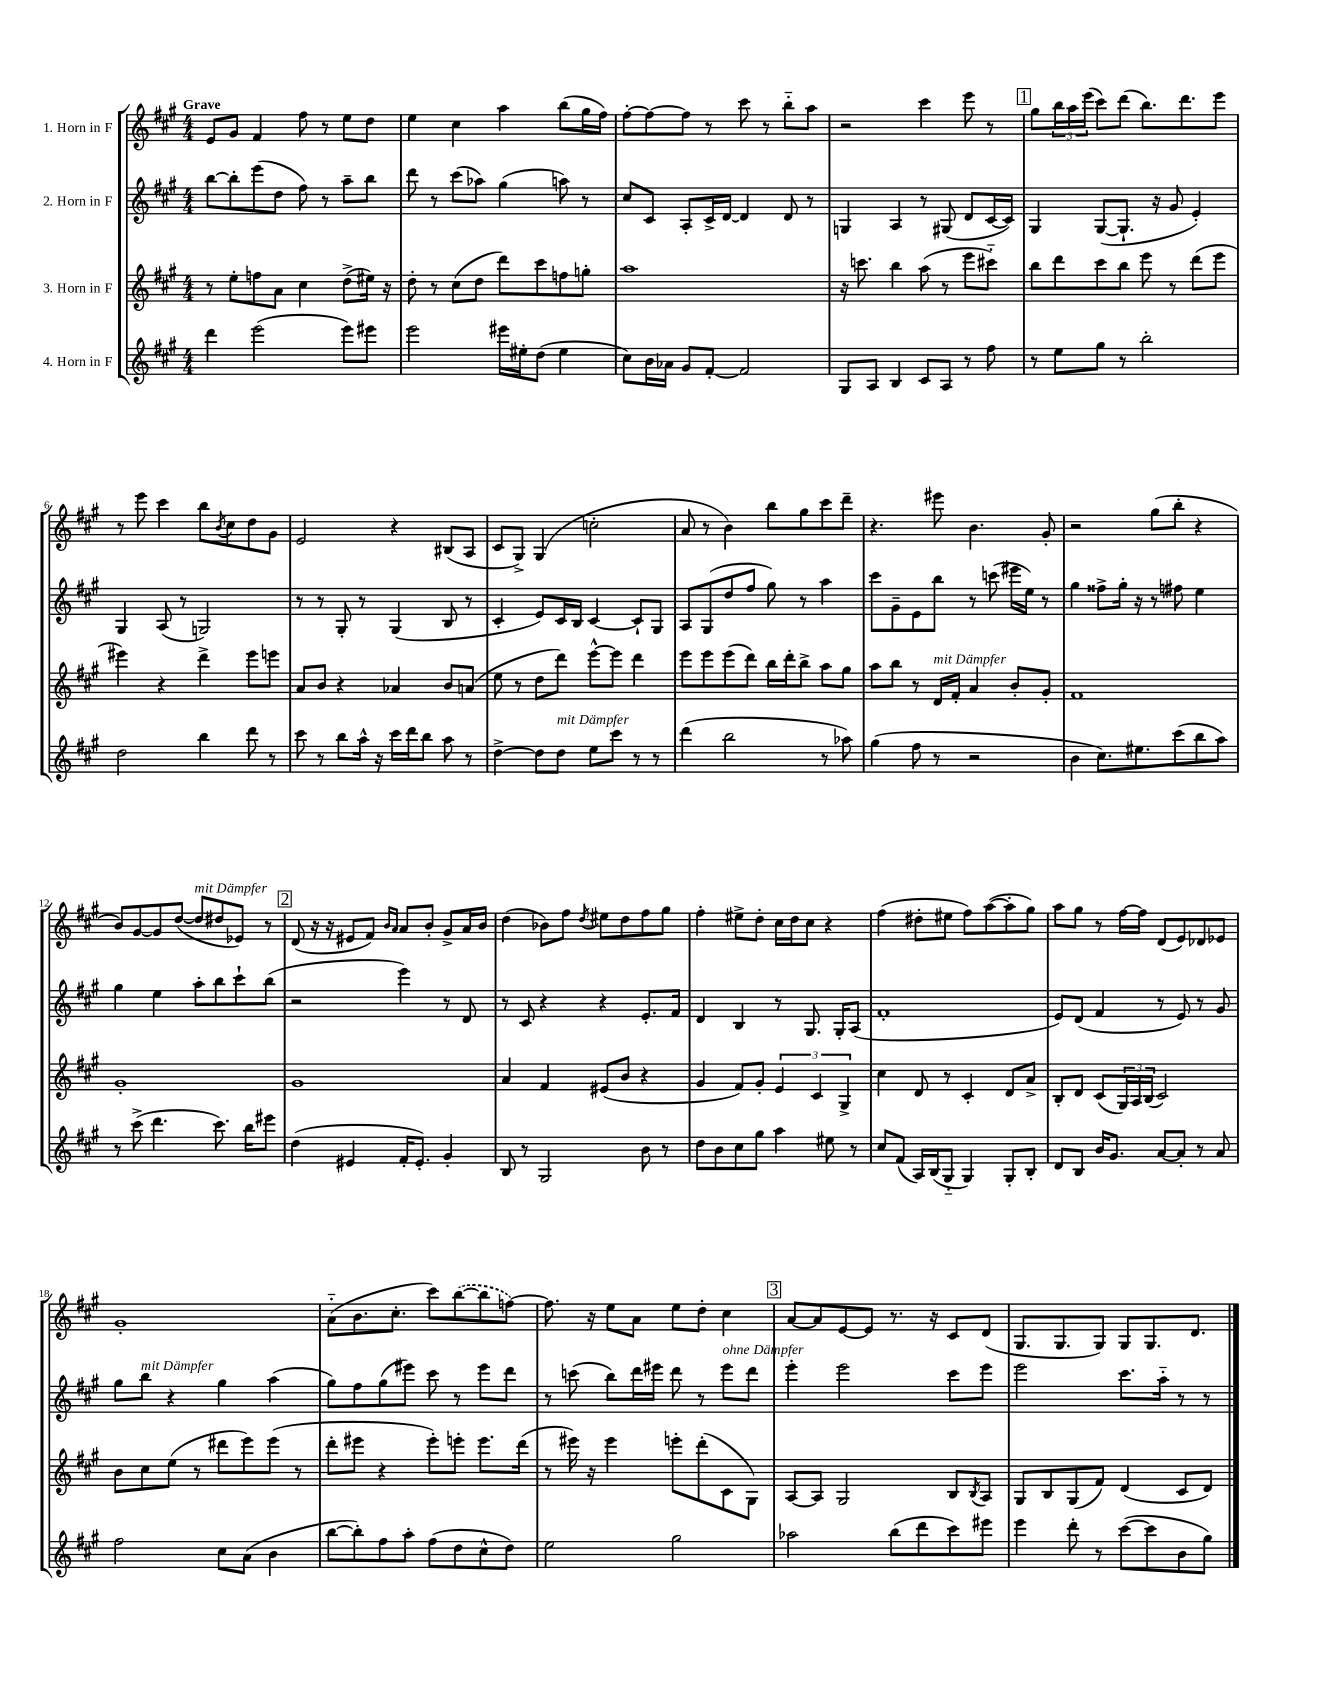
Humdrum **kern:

**kern	**kern	**kern	**kern
*part4	*part3	*part2	*part1
*staff4	*staff3	*staff2	*staff1
*I"4. Horn in F	*I"3. Horn in F	*I"2. Horn in F	*I"1. Horn in F
*clefG2	*clefG2	*clefG2	*clefG2
*k[f#c#g#]	*k[f#c#g#]	*k[f#c#g#]	*k[f#c#g#]
*M4/4	*M4/4	*M4/4	*M4/4
=1	=1	=1	=1
!	!	!	!LO:TX:a:B:t=Grave
4ddd\	8r	[8bb\L	8e/L
.	8ee'\L	8bb'\]	8g#/J
(2eee\	8ffn\	(8eee\	4f#/
.	8a\J	8dd\J	.
.	4cc#\	8ff#\)	8ff#\
.	.	8r	8r
8eee\L)	(8dd^\L	8aa~\L	8ee\L
8eee#X\J	16ee#X\Jk)	8bb\J	8dd\J
.	16r	.	.
=2	=2	=2	=2
2eee\	8dd'\	8ddd\	4ee\
.	8r	8r	.
.	(8cc#\L	(8ccc#\L	4cc#\
.	8dd\J	8aa-X\J)	.
16eee#X\LL	8ddd\L)	(4gg#\	4aa\
16ee#X'\J	.	.	.
(8dd\J	8ccc#\	.	.
4ee#\	8ffn\	8aan\)	(8bb\L
.	8ggn'\J	8r	16gg#\L
.	.	.	16ff#\JJ)
=3	=3	=3	=3
8cc#\L)	1aa	8cc#/L	[8ff#'\L
16b\L	.	8c#/J	8ff#\_
16a-X\JJ	.	.	.
8g#/L	.	8A'/L	8ff#\J]
[8f#'/J	.	16c#^/L	8r
.	.	[16d/JJ	.
2f#/]	.	4d/]	8ccc#\
.	.	.	8r
.	.	8d/	8bb\L
.	.	8r	8aa\J
=4	=4	=4	=4
8G#/L	16r	4Gn/	2r
.	8.cccn\	.	.
8A/J	.	.	.
4B/	4bb\	4A/	.
8c#/L	(8aa\	8r	4ccc#\
8A/J	8r	(8G#X/	.
8r	8eee\L	8d/L	8eee\
8ff#\	8ccc#X\J)	[16c#/L	8r
.	.	16c#/JJ])	.
!!LO:REH:place=s1:t=1
=5	=5	=5	=5
8r	8bb\L	4G#/	8gg#\L
8ee\L	8ddd\	.	24bb\L
.	.	.	24aa\
.	.	.	(24eee\JJ
8gg#\J	8ccc#\	([8G#/L	8ccc#\L)
8r	8bb\J	8.G#`/J]	(8ddd\J
2bb'\	8eee\	.	8.bb\L)
.	.	16r	.
.	8r	8g#/	.
.	.	.	8.ddd\
.	(8ddd\L	4e'/)	.
.	8eee\J	.	8eee\J
!!LO:LB:g=z
=6	=6	=6	=6
2dd\	4eee#X\)	4G#/	8r
.	.	.	8eee\
.	4r	(8A/	4ccc#\
.	.	8r	.
4bb\	4ddd^\	2Gn/)	8bb\L
.	.	.	8qb/
.	.	.	8cc#\
8ddd\	8eee#\L	.	8dd\
8r	8eeen\J	.	8g#\J
=7	=7	=7	=7
8ccc#\	8a/L	8r	2e/
8r	8b/J	8r	.
8bb\L	4r	8G#'/	.
16aa^^\Jk	.	8r	.
16r	.	.	.
16ccc#\LL	4a-X/	(4G#/	4r
16ddd\J	.	.	.
8bb\J	.	.	.
8aa\	8b/L	8B/	(8B#X/L
8r	(8an/J	8r	8A/J
=8	=8	=8	=8
[4dd^\	8ee\	4c#'/	8c#/L
.	8r	.	8G#^/J)
8dd\L]	8dd\L	8e/L)	(4G#/
!LO:TX:a:i:t=mit Dämpfer	!	!	!
8dd\J	8ddd\J)	16c#/L	.
.	.	16B/JJ	.
8ee\L	[8eee^^\L	[4c#/	2ccn'\
8ccc#\J	8eee\J]	.	.
8r	4ddd\	8c#`/L]	.
8r	.	8G#/J	.
=9	=9	=9	=9
(4ddd\	8eee\L	8A/L	8a/
.	8eee\	(8G#/	8r
2bb\	(8eee\	8dd/	4b\)
.	8ddd\J)	8ff#/J	.
.	16bb\LL	8gg#\)	8bb\L
.	16ddd'\J	.	.
.	8bb^\J	8r	8gg#\
8r	8aa\L	4aa\	8ccc#\
8aa-X\)	8gg#\J	.	8ddd~\J
=10	=10	=10	=10
(4gg#\	8aa\L	8ccc#\L	4.r
.	8bb\J	8g#~\	.
8ff#\	8r	8e\	.
!	!LO:TX:a:i:t=mit Dämpfer	!	!
8r	16d/LL	8bb\J	8eee#X\
.	16f#'/JJ	.	.
2r	4a/	8r	4.b\
.	.	(8cccn\	.
.	8b'/L	16eee#X\LL	.
.	.	16ee\JJ)	.
.	8g#'/J	8r	8g#'/
=11	=11	=11	=11
4b\	1f#	4gg#\	2r
8.cc#\L)	.	8ff##X^\L	.
.	.	16gg#'\Jk	.
8.ee#X\	.	16r	.
.	.	8r	(8gg#\L
(8ccc#\	.	8ff#X\	8bb'\J
8bb\	.	4ee\	4r
8aa\J)	.	.	.
!!LO:LB:g=z
=12	=12	=12	=12
8r	1g#'	4gg#\	8b/L)
(8ccc#^\	.	.	[8g#/
4.ddd\	.	4ee\	8g#/]
.	.	.	([8dd/J
!	!	!	!LO:TX:a:i:t=mit Dämpfer
.	.	8aa'\L	8dd/L]
8.ccc#\)	.	8bb\	8dd#X/
.	.	8ccc#`\	8e-X/J)
16bb\KL	.	.	.
8eee#X\J	.	(8bb\J	8r
!!LO:REH:place=s1:t=2
=13	=13	=13	=13
(4dd\	1g#	2r	(8d/
.	.	.	16r
.	.	.	16r
4e#X/	.	.	8e#X/L
.	.	.	8f#/J)
.	.	.	16qqb/LL
.	.	.	16qqa/JJ
16f#'/KL	.	4eee\)	8a/L
8.e#'/J)	.	.	.
.	.	.	8b'/J
4g#'/	.	8r	8g#^/L
.	.	8d/	16a/L
.	.	.	16b/JJ
=14	=14	=14	=14
8B/	4a/	8r	(4dd\
8r	.	8c#/	.
2G#/	4f#/	4r	8b-X\L)
.	.	.	8ff#\J
.	.	.	8qdd/
.	(8e#X/L	4r	8ee#X\L
.	8b/J	.	8dd\
8b\	4r	8.e'/L	8ff#\
8r	.	.	8gg#\J
.	.	16f#/Jk	.
=15	=15	=15	=15
8dd\L	4g#/	4d/	4ff#'\
8b\	.	.	.
8cc#\	8f#/L)	4B/	8ee#X^\L
8gg#\J	8g#'/J	.	8dd'\J
4aa\	6e/	8r	16cc#\LL
.	.	.	16dd\J
.	.	8.G#/	8cc#\J
.	6c#/	.	.
8ee#X\	.	.	4r
.	.	16G#'/KL	.
.	6G#^/	.	.
8r	.	(8A/J	.
=16	=16	=16	=16
8cc#/L	4cc#\	1f#'	(4ff#\
(8f#/J	.	.	.
16A/LL)	8d/	.	8dd#X'\L
(16B/J	.	.	.
8G#/J	8r	.	8ee#X\J
4G#/)	4c#'/	.	8ff#\L)
.	.	.	([8aa\
8G#'/L	8d/L	.	8aa'\]
8B'/J	8a^/J	.	8gg#\J)
=17	=17	=17	=17
8d/L	8B'/L	8e/L)	8aa\L
8B/J	8d/J	(8d/J	8gg#\J
16b/KL	(8c#/L	4f#/	8r
8.g#/J	.	.	.
.	24G#/L)	.	[16ff#\LL
.	24A/	.	.
.	.	.	16ff#\JJ]
.	(24B/JJ	.	.
[8a/L	2c#/)	8r	(8d/L
8a'/J]	.	8e/)	8e/)
8r	.	8r	8d-X/
8a/	.	8g#/	8e-X/J
!!LO:LB:g=z
=18	=18	=18	=18
2ff#\	8b\L	8gg#\L	1g#'
!	!	!LO:TX:a:i:t=mit Dämpfer	!
.	8cc#\	8bb\J	.
.	(8ee\J	4r	.
.	8r	.	.
8cc#\L	8ddd#X\L	4gg#\	.
(8a\J	8eee\)	.	.
4b\	(8eee\J	(4aa\	.
.	8r	.	.
=19	=19	=19	=19
[8bb\L	8ddd'\L	8gg#\L)	(8a\L
8bb'\])	8eee#X\J	8ff#\	8.b\
8ff#\	4r	(8gg#\	.
.	.	.	8.cc#'\J
8aa'\J	.	8eee#X\J)	.
(8ff#\L	8eee#'\L)	8ccc#\	8ccc#\L)
8dd\	8eeen'\J	8r	([8bb\
8cc#^^\	8.eee\L	8eee#\L	8bb\]
8dd\J)	.	8ddd\J	[8ffn\J)
.	(16ddd\Jk	.	.
=20	=20	=20	=20
2ee\	8r	8r	8.ff\]
.	16eee#X\)	(8cccn\	.
.	16r	.	16r
.	4eee#\	8bb\L)	8ee\L
.	.	16ddd\L	8a\J
.	.	16eee#X\JJ	.
2gg#\	8eeen'\L	8ddd\	8ee\L
.	(8ddd'\	8r	8dd'\J
!	!	!LO:TX:a:i:t=ohne Dämpfer	!
.	8c#\	8eee#\L	4cc#\
.	8G#\J)	8ddd\J	.
!!LO:REH:place=s1:t=3
=21	=21	=21	=21
2aa-X\	[8A/L	4eee'\	[8a/L
.	8A/J]	.	8a/]
.	2G#/	2eee\	[8e/
.	.	.	8e/J]
(8bb\L	.	.	8.r
8ddd\	.	.	.
.	.	.	16r
8ccc#\)	8B/L	8ccc#\L	8c#/L
.	8qB/	.	.
8eee#X\J	8A/J	8eee\J	(8d/J
=22	=22	=22	=22
4eee\	8G#/L	2eee\	8.G#/L
.	8B/	.	.
.	.	.	8.G#/
8ddd'\	(8G#/	.	.
8r	8f#/J)	.	8G#/J)
([8ccc#\L	(4d/	8.ccc#\L	8G#/L
8ccc#\]	.	.	8.G#/
.	.	16aa\Jk	.
8b\	8c#/L	8r	.
.	.	.	8.d/J
8gg#\J)	8d/J)	8r	.
==	==	==	==
*-	*-	*-	*-
